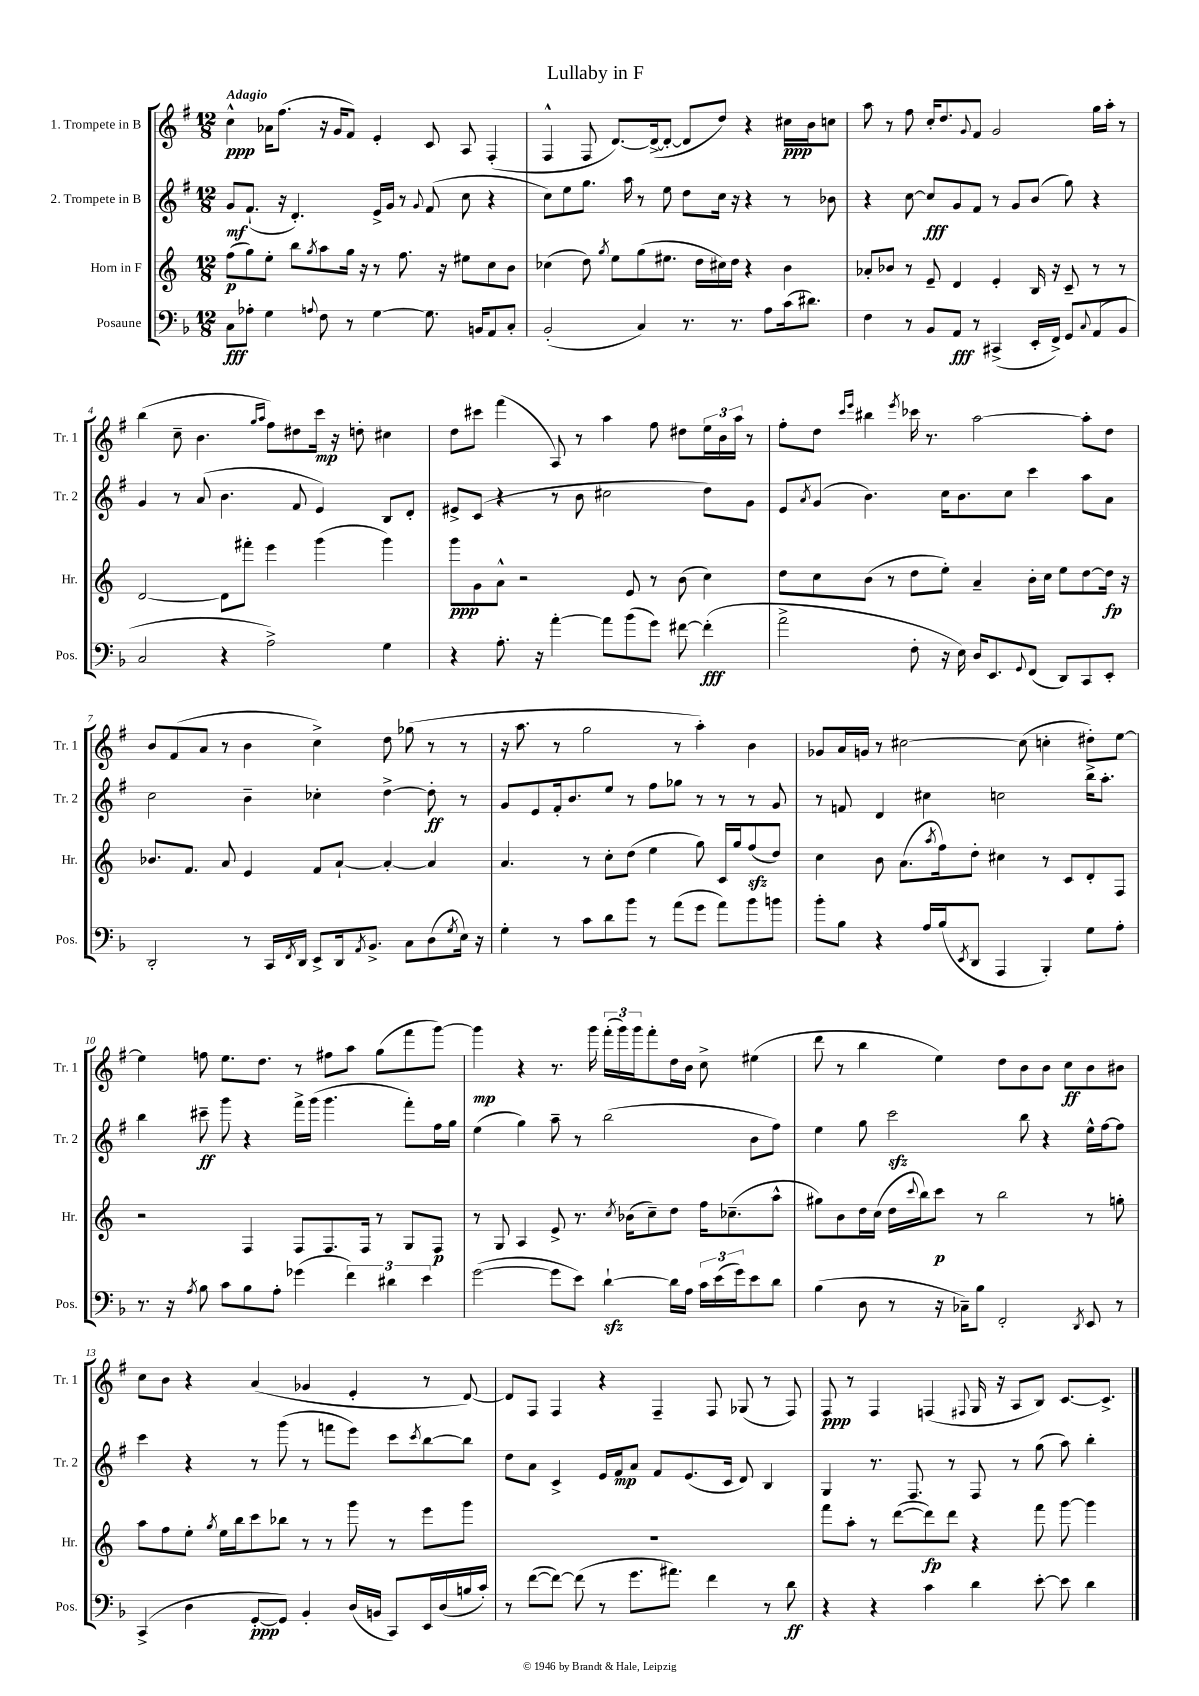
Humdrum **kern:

**kern	**dynam	**kern	**dynam	**kern	**dynam	**kern	**dynam
*part4	*part4	*part3	*part3	*part2	*part2	*part1	*part1
*staff4	*staff4	*staff3	*staff3	*staff2	*staff2	*staff1	*staff1
*I"Posaune	*	*I"Horn in F	*	*I"2. Trompete in B	*	*I"1. Trompete in B	*
*I'Pos.	*	*I'Hr.	*	*I'Tr. 2	*	*I'Tr. 1	*
*clefF4	*	*clefG2	*	*clefG2	*	*clefG2	*
*k[b-]	*	*k[]	*	*k[f#]	*	*k[f#]	*
*M12/8	*	*M12/8	*	*M12/8	*	*M12/8	*
=1	=1	=1	=1	=1	=1	=1	=1
!	!	!	!	!	!	!LO:TX:a:B:t=Adagio	!
8C\L	fff	(8ff\L	p	8g/L	mf	4cc^^\	ppp
8A-X'\J	.	8gg\)	.	(8.f#`/J	.	.	.
4G\	.	8ee'\J	.	.	.	16a-X\KL	.
.	.	.	.	16r	.	(8.ff#\J	.
.	.	8bb\L	.	4.d'/)	.	.	.
8qqAn/	.	8qgg/	.	.	.	.	.
8F\	.	8aa\	.	.	.	16r	.
.	.	.	.	.	.	16g/KL	.
8r	.	16gg\Jk	.	.	.	8f#/J)	.
.	.	16r	.	.	.	.	.
[4G\	.	8r	.	16e^/LL	.	4e'/	.
.	.	.	.	16g/JJ	.	.	.
.	.	8.ff\	.	8r	.	.	.
.	.	.	.	8qqg/	.	.	.
8.G\]	.	.	.	(8f#/	.	8c/	.
.	.	16r	.	.	.	.	.
.	.	8ee#X\L	.	8cc\	.	8A/	.
16BBn/KL	.	.	.	.	.	.	.
8AA/	.	8cc\	.	4r	.	(4F#'/	.
8C'/J	.	8b\J	.	.	.	.	.
=2	=2	=2	=2	=2	=2	=2	=2
(2BB-'/	.	(4cc-X\	.	8cc\L)	.	4F#^^/	.
.	.	.	.	8ee\	.	.	.
.	.	8dd\)	.	8.gg\J	.	8F#/	.
.	.	8qgg/	.	.	.	.	.
.	.	8ee\L	.	.	.	[8.d/L)	.
.	.	.	.	16aa\	.	.	.
4C/)	.	(8gg\	.	8r	.	.	.
.	.	.	.	.	.	(16d^/k_	.
.	.	8.ee#X\J	.	8ee\	.	8d'/J_	.
8.r	.	.	.	8dd\L	.	8d/L]	.
.	.	16dd\LL	.	.	.	.	.
.	.	16cc#X\)	.	16cc\Jk	.	8dd/J)	.
8.r	.	16dd\JJ	.	16r	.	.	.
.	.	4r	.	4r	.	4r	.
8A\L	.	.	.	.	.	.	.
(16c\k	.	4b\	.	8r	.	16cc#X\LL	ppp
8.d#X\J)	.	.	.	.	.	16b\J	.
.	.	.	.	8b-X\	.	8ccn\J	.
=3	=3	=3	=3	=3	=3	=3	=3
4F\	.	8a-X'/L	.	4r	.	8aa\	.
.	.	8b-X/J	.	.	.	8r	.
8r	.	8r	.	[8cc\	.	8ff#\	.
8BB-/L	.	8e~/	.	8cc/L]	fff	16cc'/KL	.
.	.	.	.	.	.	8.dd/	.
8AA/J	fff	4d/	.	8g/	.	.	.
.	.	.	.	.	.	8qqg/	.
8r	.	.	.	8f#/J	.	8f#/J	.
(4CC#X^/	.	4e'/	.	8r	.	2g/	.
.	.	.	.	8g/L	.	.	.
16EE'/LL	.	16B/	.	(8b/J	.	.	.
16FF^/JJ)	.	16r	.	.	.	.	.
8GG/L	.	8c~/	.	8gg\)	.	.	.
8qqC/	.	.	.	.	.	.	.
(8AA/	.	8r	.	4r	.	16gg\LL	.
.	.	.	.	.	.	16aa'\JJ	.
8BB-/J	.	8r	.	.	.	8r	.
!!LO:LB:g=z
=4	=4	=4	=4	=4	=4	=4	=4
2C/	.	[2d/	.	4g/	.	(4bb\	.
.	.	.	.	8r	.	8cc~\	.
.	.	.	.	(8a/	.	4.b\	.
4r	.	8d\L]	.	4.b\	.	.	.
.	.	8fff#X'\J	.	.	.	.	.
.	.	.	.	.	.	16qqgg/LL	.
.	.	.	.	.	.	16qqaa/JJ	.
2A^\)	.	4eee\	.	.	.	8ff#\L)	.
.	.	.	.	8f#/	.	8dd#X\	.
.	.	(4ggg\	.	4e/)	.	16ccc\Jk	mp
.	.	.	.	.	.	16r	.
.	.	.	.	.	.	8ddn'\	.
4G\	.	4ggg\)	.	8B/L	.	4cc#X\	.
.	.	.	.	8d'/J	.	.	.
=5	=5	=5	=5	=5	=5	=5	=5
4r	.	8ggg\L	ppp	8e#X^/L	.	8dd\L	.
.	.	8g\	.	(8c/J	.	8ccc#X\J	.
8.A'\	.	8a^^\J	.	4r	.	(4fff#\	.
.	.	2r	.	.	.	.	.
16r	.	.	.	.	.	.	.
[4a'\	.	.	.	8r	.	8A/)	.
.	.	.	.	8b\	.	8r	.
8a\L]	.	.	.	2cc#X\	.	4aa\	.
(8b-\	.	8e/	.	.	.	.	.
8g\J)	.	8r	.	.	.	8ff#\	.
[8f#X\	.	(8b\	.	.	.	8dd#X\L	.
(4f#'\]	fff	4cc\)	.	8dd\L)	.	24ee\L	.
.	.	.	.	.	.	24b\	.
.	.	.	.	.	.	24aa\JJ	.
.	.	.	.	8g\J	.	8r	.
=6	=6	=6	=6	=6	=6	=6	=6
2a^\	.	8dd\L	.	8e/L	.	8ff#'\L	.
.	.	.	.	8qa/	.	.	.
.	.	8cc\	.	(8g/J	.	8dd\J	.
.	.	.	.	.	.	16qqccc/LL	.
.	.	.	.	.	.	16qqeee/JJ	.
.	.	(8b\J	.	4.b\)	.	4bb#X\	.
.	.	8r	.	.	.	.	.
.	.	.	.	.	.	8qeee/	.
8F'\	.	8dd\L	.	.	.	16ccc-X\	.
.	.	.	.	.	.	8.r	.
16r	.	8ee'\J)	.	16cc\KL	.	.	.
16E\)	.	.	.	8.b\	.	.	.
16D/KL	.	4a~/	.	.	.	[2aa\	.
8.EE/	.	.	.	.	.	.	.
.	.	.	.	8cc\J	.	.	.
8qqGG/	.	.	.	.	.	.	.
(8FF/J	.	16b'\LL	.	4ccc\	.	.	.
.	.	16cc\JJ	.	.	.	.	.
8DD/L)	.	8ee\L	.	.	.	.	.
8CC/	.	[8dd\	.	8aa\L	.	8aa'\L]	.
8EE'/J	.	16dd\Jk]	fp	8a\J	.	8dd\J	.
.	.	16r	.	.	.	.	.
!!LO:LB:g=z
=7	=7	=7	=7	=7	=7	=7	=7
2DD'/	.	8.b-X/L	.	2cc\	.	8b/L	.
.	.	.	.	.	.	(8f#/	.
.	.	8.f/J	.	.	.	.	.
.	.	.	.	.	.	8a/J	.
.	.	8a/	.	.	.	8r	.
8r	.	4e/	.	4b~\	.	4b\	.
16CC/LL	.	.	.	.	.	.	.
8qFF/	.	.	.	.	.	.	.
16DD/JJ	.	.	.	.	.	.	.
8EE^/L	.	8f/L	.	4cc-X'\	.	4cc^\)	.
16DD/k	.	[8a`/J	.	.	.	.	.
8qAA/	.	.	.	.	.	.	.
8.BB-^/J	.	.	.	.	.	.	.
.	.	4a'/_	.	[4dd^\	.	8dd\	.
8C\L	.	.	.	.	.	(8gg-X\	.
(8D\	.	4a/]	.	8dd'\]	ff	8r	.
8qG/	.	.	.	.	.	.	.
16E\Jk)	.	.	.	8r	.	8r	.
16r	.	.	.	.	.	.	.
=8	=8	=8	=8	=8	=8	=8	=8
4G'\	.	4.a/	.	8g/L	.	16r	.
.	.	.	.	.	.	8.aa\	.
.	.	.	.	8e/	.	.	.
8r	.	.	.	16f#'/k	.	8r	.
.	.	.	.	8.b/	.	.	.
8c\L	.	8r	.	.	.	2gg\	.
8d\	.	8cc'\L	.	8ee/J	.	.	.
8b-\J	.	(8dd\J	.	8r	.	.	.
8r	.	4ee\	.	8ff#\L	.	.	.
(8a\L	.	.	.	8gg-X\J	.	8r	.
8g\J	.	8gg\)	.	8r	.	4aa'\)	.
8a\L)	.	16c/LL	.	8r	.	.	.
.	.	16gg/J	.	.	.	.	.
8b-\	.	(8ffzz/	.	8r	.	4b\	.
8bn\J	.	8dd/J)	.	8g/	.	.	.
=9	=9	=9	=9	=9	=9	=9	=9
8b-'\L	.	4cc\	.	8r	.	8g-X/L	.
8B-\J	.	.	.	8fn/	.	16a/L	.
.	.	.	.	.	.	16gn/JJ	.
4r	.	8b\	.	4d/	.	8r	.
.	.	(8.a\L	.	.	.	[2cc#X\	.
16A/LL	.	.	.	4cc#X\	.	.	.
.	.	8qaa/	.	.	.	.	.
(16B-/J	.	16ff\k)	.	.	.	.	.
8qEE/	.	.	.	.	.	.	.
8DD/J	.	8dd'\J	.	.	.	.	.
4AAA/	.	4cc#X\	.	2ccn\	.	.	.
.	.	.	.	.	.	(8cc#\]	.
4BBB-'/)	.	8r	.	.	.	4ccn'\	.
.	.	8c/L	.	.	.	.	.
8G\L	.	8d'/	.	16bb^\KL	.	8dd#X'\L)	.
.	.	.	.	8.aa'\J	.	.	.
8A'\J	.	8F/J	.	.	.	[8ee\J	.
!!LO:LB:g=z
=10	=10	=10	=10	=10	=10	=10	=10
8.r	.	2r	.	4bb\	.	4ee\]	.
16r	.	.	.	.	.	.	.
8qA/	.	.	.	.	.	.	.
8B-\	.	.	.	8ccc#X~\	ff	8ffn\	.
8c\L	.	.	.	8ggg\	.	8.ee\L	.
8B-\	.	4F/	.	4r	.	.	.
.	.	.	.	.	.	8.dd\J	.
8A'\J	.	.	.	.	.	.	.
(4g-X\	.	8F/L	.	16fff#^\LL	.	8r	.
.	.	.	.	(16ggg\JJ	.	.	.
.	.	8.F/	.	4.ggg\	.	8ff#X\L	.
6f\)	.	.	.	.	.	8aa\J	.
.	.	16F/Jk	.	.	.	.	.
.	.	8r	.	.	.	(8gg\L	.
6d#X\	.	.	.	.	.	.	.
.	.	8G/L	.	8fff#'\L)	.	8fff#\	.
6e\	.	.	.	.	.	.	.
.	.	8F/J	p	16ff#\L	.	[8ggg\J)	.
.	.	.	.	16gg\JJ	.	.	.
=11	=11	=11	=11	=11	=11	=11	=11
([2g\	.	8r	.	(4ee\	.	4ggg\]	mp
.	.	8G/	.	.	.	.	.
.	.	4A/	.	4gg\)	.	4r	.
8g\L]	.	8e^/	.	8aa~\	.	8.r	.
8e\J)	.	8.r	.	8r	.	.	.
.	.	.	.	.	.	16ggg\	.
[4dzz`\	.	.	.	(2bb\	.	(24fff#'\LL	.
.	.	.	.	.	.	24ggg\)	.
.	.	8qcc/	.	.	.	.	.
.	.	(16b-X\KL	.	.	.	.	.
.	.	.	.	.	.	24ggg\J	.
.	.	8cc~\)	.	.	.	8fff#'\	.
16d\LL]	.	8dd\J	.	.	.	16dd\L	.
16A\JJ	.	.	.	.	.	16b\JJ	.
24c\LL	.	16ff\KL	.	.	.	8cc^\	.
(24e\	.	.	.	.	.	.	.
.	.	(8.cc-X~\	.	.	.	.	.
24g\J)	.	.	.	.	.	.	.
8e\	.	.	.	8b\L	.	(4ee#X\	.
8d\J	.	8aa^^\J	.	8ff#\J)	.	.	.
=12	=12	=12	=12	=12	=12	=12	=12
(4B-\	.	8gg#X\L)	.	4ee\	.	8ddd\	.
.	.	8b\	.	.	.	8r	.
8D\	.	16dd\L	.	8gg\	.	4bb\	.
.	.	(16cc\JJ	.	.	.	.	.
8r	.	16dd\LL	.	2ccczz\	.	.	.
.	.	8qqccc/	.	.	.	.	.
.	.	16bb\J)	.	.	.	.	.
16r	.	8ccc\J	p	.	.	4ee\)	.
16C-X~\KL)	.	.	.	.	.	.	.
8B-\J	.	8r	.	.	.	.	.
2FF'/	.	2bb\	.	.	.	8dd\L	.
.	.	.	.	8bb\	.	8b\	.
.	.	.	.	4r	.	8b\J	.
.	.	.	.	.	.	8cc\L	ff
8qDD/	.	.	.	.	.	.	.
8EE/	.	8r	.	16ee^^\LL	.	8b\	.
.	.	.	.	[16ff#\J	.	.	.
8r	.	8ggn'\	.	8ff#\J]	.	8b#X\J	.
!!LO:LB:g=z
=13	=13	=13	=13	=13	=13	=13	=13
(4CC^/	.	8aa\L	.	4ccc\	.	8cc\L	.
.	.	8ff\	.	.	.	8b\J	.
4D\	.	8ee'\J	.	4r	.	4r	.
.	.	8qgg/	.	.	.	.	.
.	.	16ee\LL	.	.	.	.	.
.	.	16bb\J	.	.	.	.	.
[8GG'/L	ppp	8ccc\	.	8r	.	(4a/	.
8GG/J])	.	8bb-X\J	.	(8ggg\	.	.	.
4BB-'/	.	8r	.	8r	.	4g-X/	.
.	.	8r	.	8fffn\L	.	.	.
(16D/LL	.	8ggg\	.	8eee\J)	.	4e'/	.
16BBn/JJ	.	.	.	.	.	.	.
8CC/L)	.	8r	.	8ccc\L	.	.	.
.	.	.	.	8qccc/	.	.	.
16EE/L	.	8eee\L	.	[8bb\	.	8r	.
(16D/	.	.	.	.	.	.	.
16Bn/	.	8ggg\J	.	8bb\J]	.	[8d/)	.
16c'/JJ)	.	.	.	.	.	.	.
=14	=14	=14	=14	=14	=14	=14	=14
8r	.	1.r	.	8dd\L	.	8d/L]	.
([8f\L	.	.	.	8a\J	.	8F#/J	.
8f\J_)	.	.	.	4c^/	.	4F#/	.
(8f\]	.	.	.	.	.	.	.
8r	.	.	.	16e/LL	.	4r	.
.	.	.	.	16f#/J	mp	.	.
8.g\L	.	.	.	8a/J	.	.	.
.	.	.	.	8f#/L	.	4F#~/	.
8.a#X\J)	.	.	.	.	.	.	.
.	.	.	.	(8.e/	.	.	.
4f\	.	.	.	.	.	8F#/	.
.	.	.	.	16c/Jk	.	.	.
.	.	.	.	8d/)	.	(8G-X/	.
8r	.	.	.	4B/	.	8r	.
8d\	ff	.	.	.	.	8F#/)	.
=15	=15	=15	=15	=15	=15	=15	=15
4r	.	8fff\L	.	4G/	.	8F#/	ppp
.	.	8aa'\J	.	.	.	8r	.
4r	.	8r	.	8.r	.	4F#/	.
.	.	([8ddd\L	.	.	.	.	.
.	.	.	.	8.F#/	.	.	.
4c\	.	8ddd\])	fp	.	.	(4Fn/	.
.	.	8ddd\J	.	8r	.	.	.
.	.	.	.	.	.	8qqF#X/	.
4d\	.	4r	.	8F#/	.	16G/	.
.	.	.	.	.	.	16r	.
.	.	.	.	8r	.	8A/L	.
[8e'\	.	8fff\	.	(8gg\	.	8B/J)	.
8e\]	.	[8ggg\	.	8aa\)	.	[8.c/L	.
4d\	.	4ggg\]	.	4bb'\	.	.	.
.	.	.	.	.	.	8.c^/J]	.
==	==	==	==	==	==	==	==
*-	*-	*-	*-	*-	*-	*-	*-
